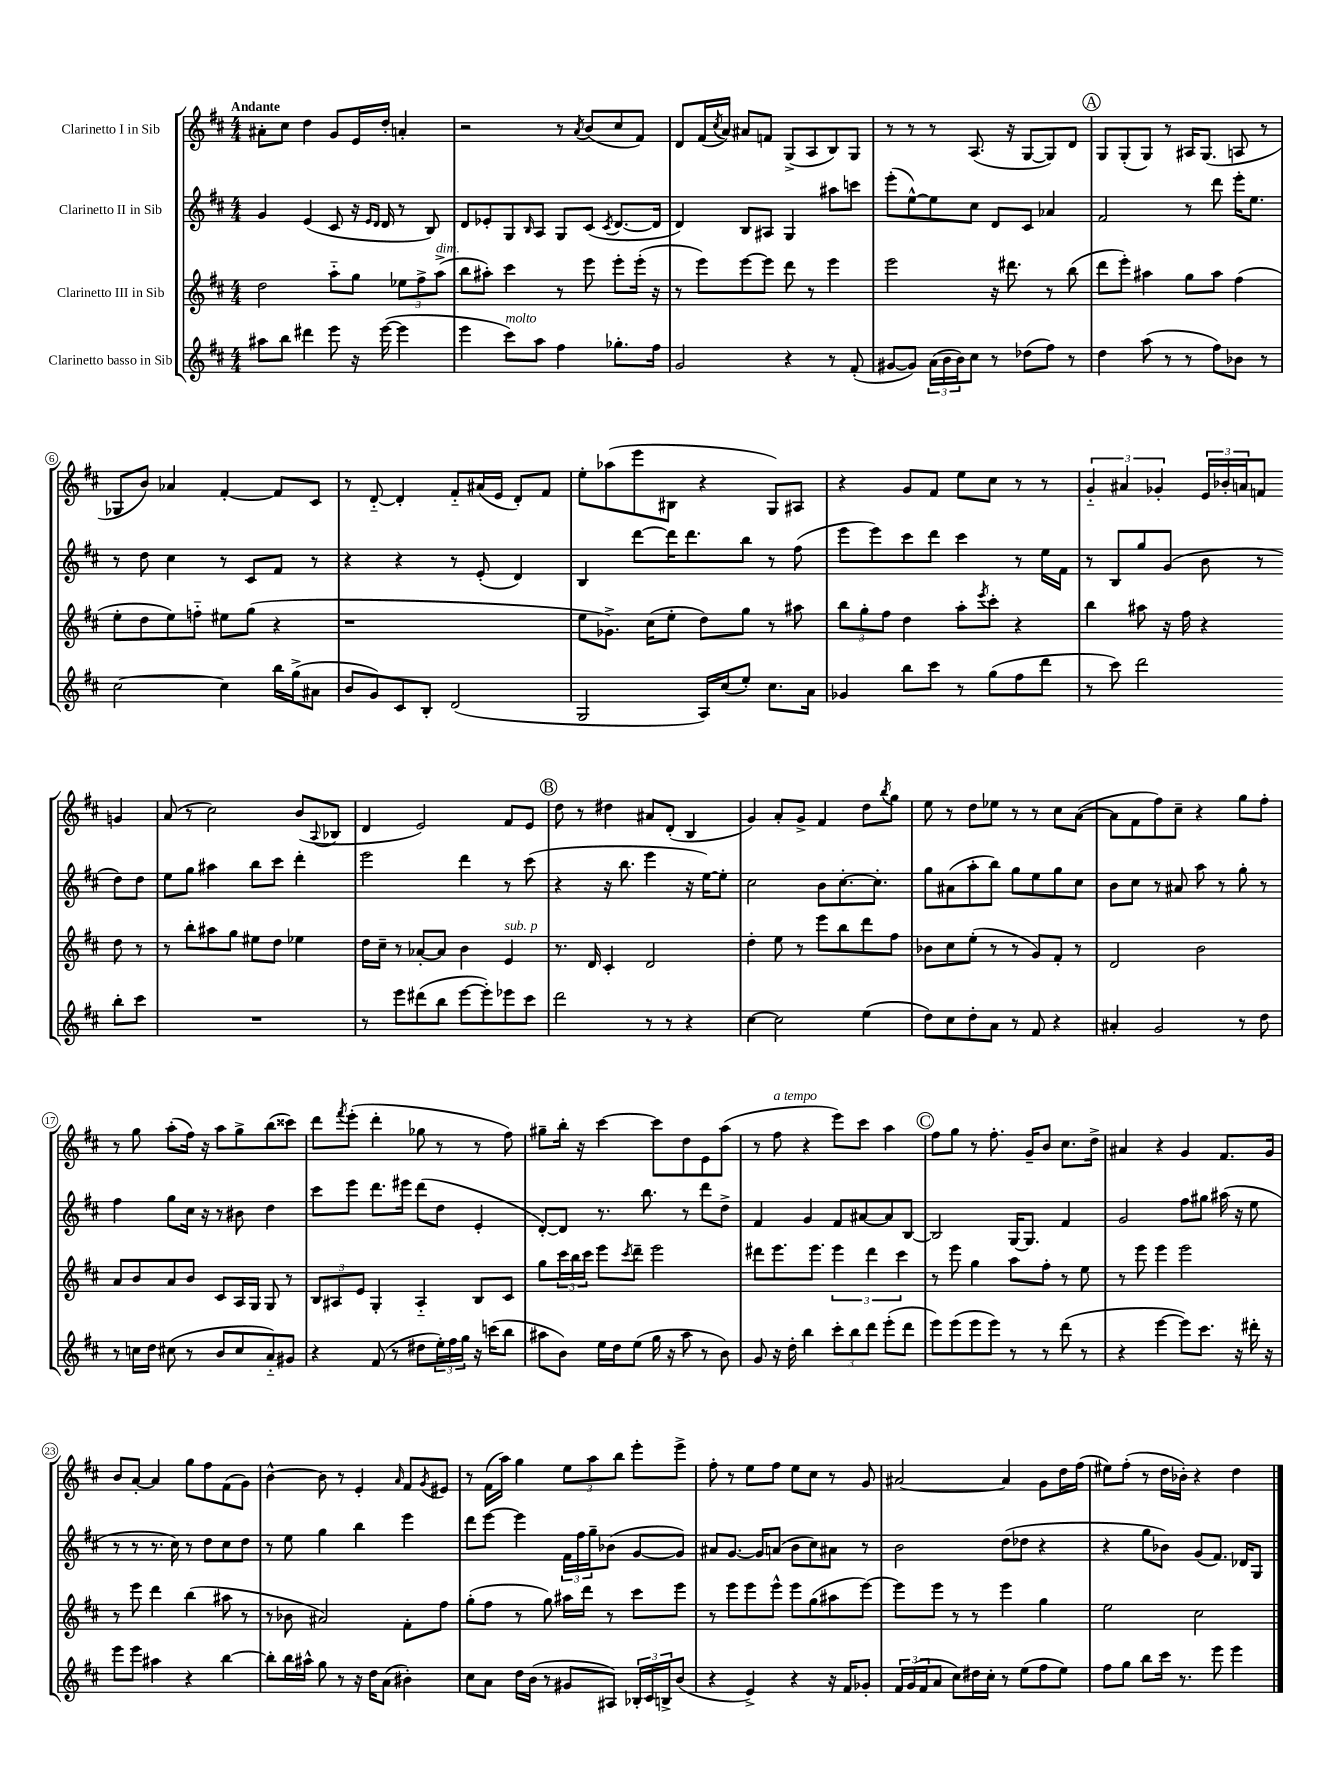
<<
\new StaffGroup <<
\new Staff = "s0" \with { instrumentName = "Clarinetto I in Sib" } {
    \clef treble \key d \major \numericTimeSignature \time 4/4 \tempo "Andante"
    ais'8-. cis''8 d''4 g'8 e'16 d''16-. a'4-. |
    r2 r8 \acciaccatura { a'8 } b'8( cis''8 fis'8) |
    d'8 fis'16( \acciaccatura { cis''8 } a'16) ais'8 f'8 g8->( a8 b8) g8 |
    r8 r8 r8 a8.( r16 g8~ g8) d'8 |
    \mark \markup { \circle "A" } g8 g8-.( g8) r8 ais16 g8.( a8 r8 |
    ges8 b'8) aes'4 fis'4~-. fis'8 cis'8 |
    r8 d'8~-_ d'4-. fis'8-_ ais'16( e'16 d'8-.) fis'8 |
    e''8-. aes''8( e'''8 bis8 r4 g8) ais8 |
    r4 g'8 fis'8 e''8 cis''8 r8 r8 |
    \tuplet 3/2 { g'4-_ ais'4 ges'4-. } \tuplet 3/2 { e'16 bes'16-. a'16 } f'8 g'4 |
    a'8( r8 cis''2) b'8( \appoggiatura { a8 } bes8 |
    d'4 e'2) fis'8 e'8 |
    \mark \markup { \circle "B" } d''8 r8 dis''4 ais'8 d'8-.( b4 |
    g'4) a'8-. g'8-> fis'4 d''8 \acciaccatura { b''8 } g''8 |
    e''8 r8 d''8 ees''8 r8 r8 cis''8 a'8~( |
    a'8 fis'8 fis''8) cis''8-- r4 g''8 fis''8-. |
    r8 g''8 a''8-.( fis''16) r16 a''8 g''8-> b''8( cisis'''8) |
    d'''8 \acciaccatura { fis'''8 } e'''8-.( d'''4-. ges''8 r8 r8 fis''8) |
    gis''8-- b''16-. r16 cis'''4~ cis'''8 d''8 e'8 a''8( |
    r8 fis''8^\markup { \italic "a tempo" } r4 e'''8) cis'''8 a''4 |
    \mark \markup { \circle "C" } fis''8 g''8 r8 fis''8.-. g'16-- b'8 cis''8. d''16-> |
    ais'4 r4 g'4 fis'8. g'16 |
    b'8 a'8~-. a'4 g''8 fis''8 fis'8( g'8) |
    b'4~-^ b'8 r8 e'4-. \grace { a'16 } fis'8 \acciaccatura { g'8 } eis'8 |
    r8 fis'16( a''16) g''4 \tuplet 3/2 { e''8 a''8 b''8 } e'''8-. e'''8-> |
    fis''8-. r8 e''8 fis''8 e''8 cis''8 r8 g'8 |
    ais'2~ ais'4 g'8 d''16 fis''16( |
    eis''8) fis''8-.( r8 d''16 bes'16-.) r4 d''4 \bar "|." |
}
\new Staff = "s1" \with { instrumentName = "Clarinetto II in Sib" } {
    \clef treble \key d \major \numericTimeSignature \time 4/4
    g'4 e'4( cis'8 r16 \grace { e'16 d'16 } d'16 r8 b8) |
    d'8 ees'8-. g8 \grace { b16 } a8 g8 cis'8( \acciaccatura { cis'8 } d'8.~ d'16 |
    d'4) b8 ais8 g4 ais''8 c'''8 |
    e'''8-.( e''8~-^) e''8 cis''8 d'8 cis'8 aes'4 |
    \mark \markup { \circle "A" } fis'2 r8 d'''8 e'''16-. e''8. |
    r8 d''8 cis''4 r8 cis'8 fis'8 r8 |
    r4 r4 r8 e'8-.( d'4) |
    b4 d'''8~ d'''16 d'''8. b''8 r8 fis''8( |
    e'''8 e'''8) cis'''8 d'''8 cis'''4 r8 e''16 fis'16 |
    r8 b8 g''8 g'8( b'8 r8 d''8) d''8 |
    e''8 g''8 ais''4 b''8 cis'''8 d'''4-. |
    e'''2 d'''4 r8 cis'''8( |
    \mark \markup { \circle "B" } r4 r16 b''8. e'''4 r16 e''16~) e''8-. |
    cis''2 b'8 cis''8.~-. cis''8.-. |
    g''8 ais'8( a''8-. b''8) g''8 e''8 g''8 cis''8 |
    b'8 cis''8 r8 ais'8 a''8 r8 g''8-. r8 |
    fis''4 g''8 cis''16 r16 r8 bis'8 d''4 |
    cis'''8 e'''8 d'''8. eis'''16 d'''8( d''8 e'4-. |
    d'8~-.) d'8 r8. b''8. r8 d'''8 d''8-> |
    fis'4 g'4 fis'8 ais'8~ ais'8 b8~ |
    \mark \markup { \circle "C" } b2 g16~ g8. fis'4 |
    g'2 fis''8 gis''8 ais''16( r16 e''8 |
    r8 r8 r8. cis''16) r8 d''8 cis''8 d''8 |
    r8 e''8 g''4 b''4 e'''4 |
    d'''8 e'''8~ e'''4 \tuplet 3/2 { fis'16 fis''16 g''16-- } bes'8( g'8~ g'8) |
    ais'8 g'8.~ g'16 a'8( b'8 cis''8) ais'8 r8 |
    b'2 d''8( des''8 r4 |
    r4 g''8 bes'8) g'8( fis'8.) des'16 g8 \bar "|." |
}
\new Staff = "s2" \with { instrumentName = "Clarinetto III in Sib" } {
    \clef treble \key d \major \numericTimeSignature \time 4/4
    d''2 a''8-_ g''8 \tuplet 3/2 { ees''8 fis''8-> a''8->^\markup { \italic "dim." }( } |
    b''8 ais''8-.) cis'''4 r8 e'''8 e'''8-. e'''16-.( r16 |
    r8 e'''8) e'''8~ e'''8 d'''8 r8 e'''4 |
    e'''2 r16 dis'''8. r8 b''8( |
    \mark \markup { \circle "A" } d'''8 e'''8-.) ais''4 g''8 ais''8 fis''4( |
    e''8-. d''8 e''8) f''8-_ eis''8 g''8( r4 |
    r1 |
    e''8 ges'8.->) cis''16( e''8-. d''8) g''8 r8 ais''8 |
    \tuplet 3/2 { b''8 g''8-. fis''8 } d''4 a''8-. \acciaccatura { e'''8 } cis'''8-. r4 |
    b''4 ais''8 r16 fis''16 r4 d''8 r8 |
    r8 b''8-. ais''8 g''8 eis''8 d''8 ees''4 |
    d''16 cis''16-- r8 aes'8~-. aes'8 b'4 e'4^\markup { \italic "sub. p" } |
    \mark \markup { \circle "B" } r8. d'16 cis'4-. d'2 |
    d''4-. e''8 r8 e'''8 b''8 d'''8 fis''8 |
    bes'8 cis''8 e''8-.( r8 r8 g'8) fis'8-. r8 |
    d'2 b'2 |
    a'8 b'8 a'8 b'8 cis'8 a16 g16 g8 r8 |
    \tuplet 3/2 { b8 ais8 e'8 } g4-. ais4-_ b8 cis'8 |
    g''8 \tuplet 3/2 { cis'''16 b''16 cis'''16 } e'''8 \acciaccatura { cis'''8 } d'''8-- e'''2 |
    dis'''8 e'''8. e'''8. \tuplet 3/2 { e'''4 dis'''4 cis'''4 } |
    \mark \markup { \circle "C" } r8 e'''8 g''4 a''8 fis''8-. r8 e''8 |
    r8 e'''8 e'''4 e'''2 |
    r8 e'''8 d'''4 b''4( ais''8 r8 |
    r8 bes'8 ais'2) fis'8-. fis''8 |
    g''8-.( fis''8 r8 g''8) ais''16 d'''16 r8 cis'''8 e'''8 |
    r8 e'''8 e'''8 e'''8-^ e'''8 g''8( ais''8 e'''8~) |
    e'''8 e'''8 r8 r8 e'''4 g''4 |
    e''2 cis''2 \bar "|." |
}
\new Staff = "s3" \with { instrumentName = "Clarinetto basso in Sib" } {
    \clef treble \key d \major \numericTimeSignature \time 4/4
    ais''8 b''8 dis'''4 e'''8 r16 e'''16~( e'''4 |
    e'''4 cis'''8^\markup { \italic "molto" }) a''8 fis''4 ges''8.-. fis''16 |
    g'2 r4 r8 fis'8-.( |
    gis'8~ gis'8) \tuplet 3/2 { a'16( b'16 b'16) } cis''8 r8 des''8( fis''8) r8 |
    \mark \markup { \circle "A" } d''4 a''8( r8 r8 fis''8) bes'8 r8 |
    cis''2~ cis''4 b''16 g''16->( ais'8 |
    b'8 g'8) cis'8 b8-. d'2( |
    g2 a16) cis''16( e''8-.) cis''8. a'16 |
    ges'4 b''8 cis'''8 r8 g''8( fis''8 d'''8 |
    r8 cis'''8) d'''2 b''8-. cis'''8 |
    R1 |
    r8 e'''8 dis'''8( b''8 e'''8~ e'''8-.) ees'''8 cis'''8 |
    \mark \markup { \circle "B" } d'''2 r8 r8 r4 |
    cis''4~ cis''2 e''4( |
    d''8) cis''8 d''8-. a'8 r8 fis'8 r4 |
    ais'4-. g'2 r8 d''8 |
    r8 c''16 d''16 cis''8( r8 b'8 cis''8 a'8-_) gis'8 |
    r4 fis'8( r8 dis''8 \tuplet 3/2 { e''16-.) fis''16 g''16 } r16 c'''16( b''8 |
    ais''8 b'8) e''16 d''16 e''8( g''16 r16 ais''8 r8 b'8) |
    g'8 r16 d''16-. b''4 \tuplet 3/2 { cis'''8-. b''8 d'''8 } e'''8-.( d'''8 |
    \mark \markup { \circle "C" } e'''8) e'''8( e'''8 e'''8) r8 r8 d'''8( r8 |
    r4 e'''4~ e'''8) cis'''8. r16 dis'''16-. r16 |
    e'''8 e'''8 ais''4 r4 b''4~ |
    b''8-. b''16 ais''16-^ g''8 r8 r16 d''16 a'8( bis'4-.) |
    cis''8 a'8 d''16 b'16( r8 gis'8 ais8) \tuplet 3/2 { bes16-. cis'16 b16-> } b'8( |
    r4 e'4->) r4 r16 fis'16 ges'8-. |
    \tuplet 3/2 { fis'16 g'16( fis'16 } a'8 cis''8) dis''16 cis''16-. r8 e''8( fis''8 e''8) |
    fis''8 g''8 b''8 cis'''16 r8. e'''8 e'''4 \bar "|." |
}
>>
>>
\layout { \context { \Score \override BarNumber.stencil = #(make-stencil-circler 0.1 0.3 ly:text-interface::print) } }
